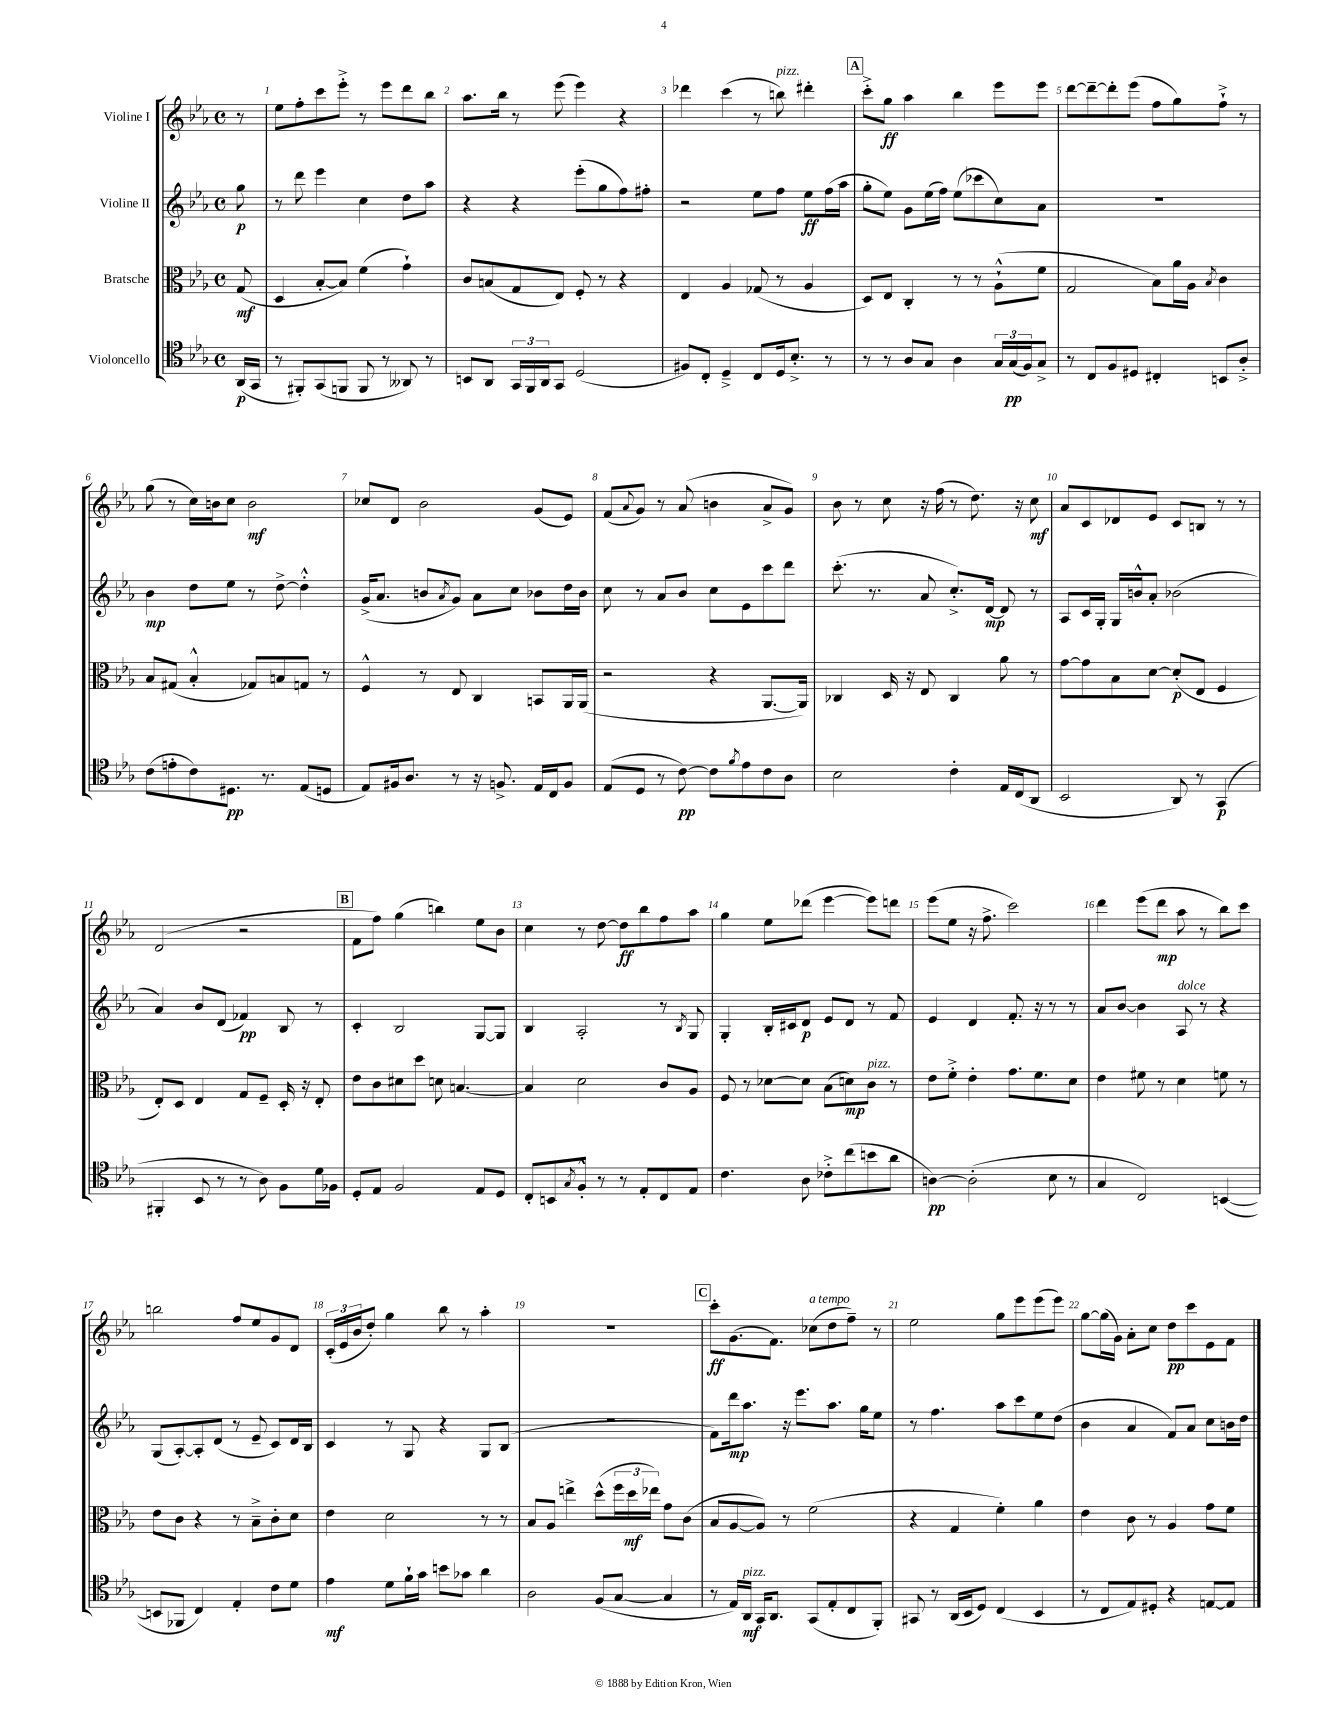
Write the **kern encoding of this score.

**kern	**kern	**kern	**kern
*staff4	*staff3	*staff2	*staff1
*clefC4	*clefC3	*clefG2	*clefG2
*k[b-e-a-]	*k[b-e-a-]	*k[b-e-a-]	*k[b-e-a-]
*M4/4	*M4/4	*M4/4	*M4/4
*met(c)	*met(c)	*met(c)	*met(c)
(16AA-	(8G	8gg	8r
16GG	.	.	.
=	=	=	=
8r	4D	8r	8ee-
8FF#')	.	8ddd	8ff'
(8GG	[8B-'	4eee-	8ccc
8FF	8B-])	.	8eee-'^
8FF	(4f	4cc	8r
8r	.	.	8eee-
8AA--)	4g`)	8dd	8ddd
8r	.	8aa-	8bb-
=	=	=	=
8BB	8c	4r	8.aa-
8AA-	(8B	.	.
.	.	.	16bb-
24GG	8G	4r	8r
24FF	.	.	.
24AA-	.	.	.
8GG	8E-)	.	(8eee-
(2D	8F'	(8eee-'	4eee-)
.	8r	8gg	.
.	4r	8ff)	4r
.	.	8ff#'	.
=	=	=	=
8F#)	4E-	2r	4ddd-
8C'	.	.	.
4D~^	4A-	.	(4ccc
8C	(8G-	8ee-	8r
16D	8r	8ff	8bb)
8.B-'^	.	.	.
.	4A-	8ee-	4ddd#'
8r	.	(16ff	.
.	.	16aa-	.
=	=	=	=
8r	8D)	8gg'	8ccc'^
8r	8E-	8ee-)	8gg
8A-	4C'	8g	4aa-
8G	.	(16ee-	.
.	.	16ff)	.
4A-	8r	(8ee-	4bb-
.	8r	8ccc-	.
24G	(8A-`^^	8cc)	8eee-
(24G	.	.	.
24F)	.	.	.
8G^	8f	8a-	8eee-
=	=	=	=
8r	2G	1r	[8ddd
8C	.	.	8ddd~_
8F	.	.	8ddd']
8D#	.	.	(8eee-
4C#'	8B-)	.	8ff
.	16a-	.	8gg)
.	16A-	.	.
.	8qB-	.	.
8BB	4c	.	8ff`^
8A-'^	.	.	8r
=	=	=	=
(8c	8B-	4b-	(8gg
8e'	(8G#	.	8r
8c)	4B-'^^	8dd	16cc)
.	.	.	16b
8.D#	.	8ee-	8cc
.	8G-)	8r	2b
8.r	.	.	.
.	8B	[8dd^	.
(8E-	8G	4dd'^^]	.
8D	8r	.	.
=	=	=	=
8E-)	4F^^	(16g^	8cc-
.	.	8.a-	.
16F#	.	.	8d
8.A-	.	.	.
.	8r	8b	2b-
.	.	8qa-	.
8r	8E-	8g)	.
16r	4C	8a-	.
8.F^	.	.	.
.	.	8cc	.
16E-	8BB	8b-	(8g
16C	.	.	.
8F	16AA-	16dd	8e-)
.	(16AA-	16b-	.
=	=	=	=
(8E-	2r	8cc	(8f
.	.	.	8qqa-
8D	.	8r	8g)
8r	.	8a-	8r
[8c)	.	8b-	(8a-
8c]	4r	8cc	4b
8qf	.	.	.
8e-	.	8e-	.
8c	[8.AA-	8ccc	8a-^
8A-	.	8ddd	8g)
.	16AA-])	.	.
=	=	=	=
2B-	4C-	(8.ccc'	8b-
.	.	.	8r
.	.	8.r	.
.	16D	.	8cc
.	16r	.	.
.	8E-	8a-	16r
.	.	.	(16ff
4c'	4C-	8.cc'^)	8r
.	.	.	8.dd)
.	.	[16d	.
16E-	8a-	8d]	.
(16C	.	.	16r
8AA-	8r	8r	8cc
=	=	=	=
2BB-	[8g	8A-	8a-
.	8g]	16c	8c
.	.	16G'	.
.	8B-	16G	8d-
.	.	16b^^	.
.	[8d	8a-'	8e-
8AA-)	(8d']	(2b-	8c
8r	8E-	.	8B
(4GG	4F	.	8r
.	.	.	8r
=	=	=	=
4FF#'	8E-')	4a-)	(2d
.	8D	.	.
8BB-	4E-	8b-	.
8r	.	(8d	.
8r	8G	4f-)	2r
8A-)	8F~	.	.
8F	16D'	8B-	.
.	16r	.	.
16d	8E-'	8r	.
16F-	.	.	.
=	=	=	=
8D'	8e-	4c'	8f
8E-	8c	.	8ff)
2F	8d#	2B-	(4gg
.	8dd	.	.
.	8d	.	4bb)
.	[4.B	.	.
8E-	.	[8G	8ee-
8D	.	8G]	8b-
=	=	=	=
8C'	4B]	4B-	4cc
8BB	.	.	.
8qG	.	.	.
8F'^^	2d	2A-'	8r
8r	.	.	[8dd
8r	.	.	8dd]
8E-'	.	.	8bb-
8C	8c	8r	8ff
.	.	8qB-	.
8E-	8A-	8G	8aa-
=	=	=	=
4.c	8F	4G'	4gg
.	8r	.	.
.	[8d-	16B-'	8ee-
.	.	16c#	.
8A-	8d-]	8d	(8ddd-
8c-'^	(8B-	8e-	[4eee-
(8cc	8d)	8d	.
8b	8c	8r	8eee-])
8a-	8r	8f	8ddd
=	=	=	=
[4A)	8e-	4e-	(8eee-
.	8f'^	.	8ee-
(2A']	4e-'	4d	16r
.	.	.	8.ff^
.	8.g	8.f'	2ccc)
.	8.f	16r	.
8B-	.	8r	.
8r	8d	8r	.
=	=	=	=
4G	4e-	8a-	4ddd
.	.	[8b-	.
2C)	8f#	4b-]	(8eee-
.	8r	.	8ddd
.	4d	8A-	8aa-
.	.	8r	8r
([4BB	8f	4r	8bb-)
.	8r	.	8ccc
=	=	=	=
8BB]	8e-	(8G	2bb
8FF-	8c	[8A-')	.
4C)	4r	8A-']	.
.	.	(8d	.
4E-'	8r	8r	8ff
.	8B-~^	8e-~	8ee-
8c	8c'	8c)	8g
8d	8d	16d	8d
.	.	16B-	.
=	=	=	=
4e-	4e-	4c	(24c'
.	.	.	24e-
.	.	.	24b-
.	.	.	8dd')
8d	2d	8r	4gg
16f`	.	8G	.
16g	.	.	.
8b	.	4r	8bb-
8g-	.	.	8r
4a-	8r	8G	4aa-'
.	8r	(8B-	.
=	=	=	=
2A-	8B-	1r	1r
.	8A-	.	.
.	4ee^	.	.
(8F	(8dd^^	.	.
[8G	24ff	.	.
.	24dd	.	.
.	24ee-)	.	.
4G]	8g	.	.
.	(8c	.	.
=	=	=	=
8r	8B-	8f)	8ccc'
16E-)	[8A-	16ddd	(8.g
16AA-	.	8.aa-	.
16GG	8A-])	.	.
8.AA-	.	.	8.f)
.	8r	16r	.
.	.	8.eee-	.
(8GG	(2f	.	(8cc-
8E-'	.	8.aa-	8dd
8C	.	.	8ff~)
.	.	16gg	.
8FF')	.	8ee-	8r
=	=	=	=
8GG#	4r	8r	2ee-
8r	.	4.ff	.
(16AA-	4G	.	.
16BB-	.	.	.
8D)	.	.	.
(4C	4f')	8aa-	8gg
.	.	8ccc	8eee-
4BB-	4a-	8ee-	(8eee-
.	.	(8dd	8eee-)
=	=	=	=
8r	4e-	4b-	[8gg
8C	.	.	(16gg]
.	.	.	16g)
8E-)	8c	4a-	8a-'
8D#'	8r	.	8cc
4r	4A-	8f)	8dd
.	.	8a-	8ccc
[8E	8g	8cc	8e-
8E]	8f	16b	8f
.	.	16dd	.
==	==	==	==
*-	*-	*-	*-
